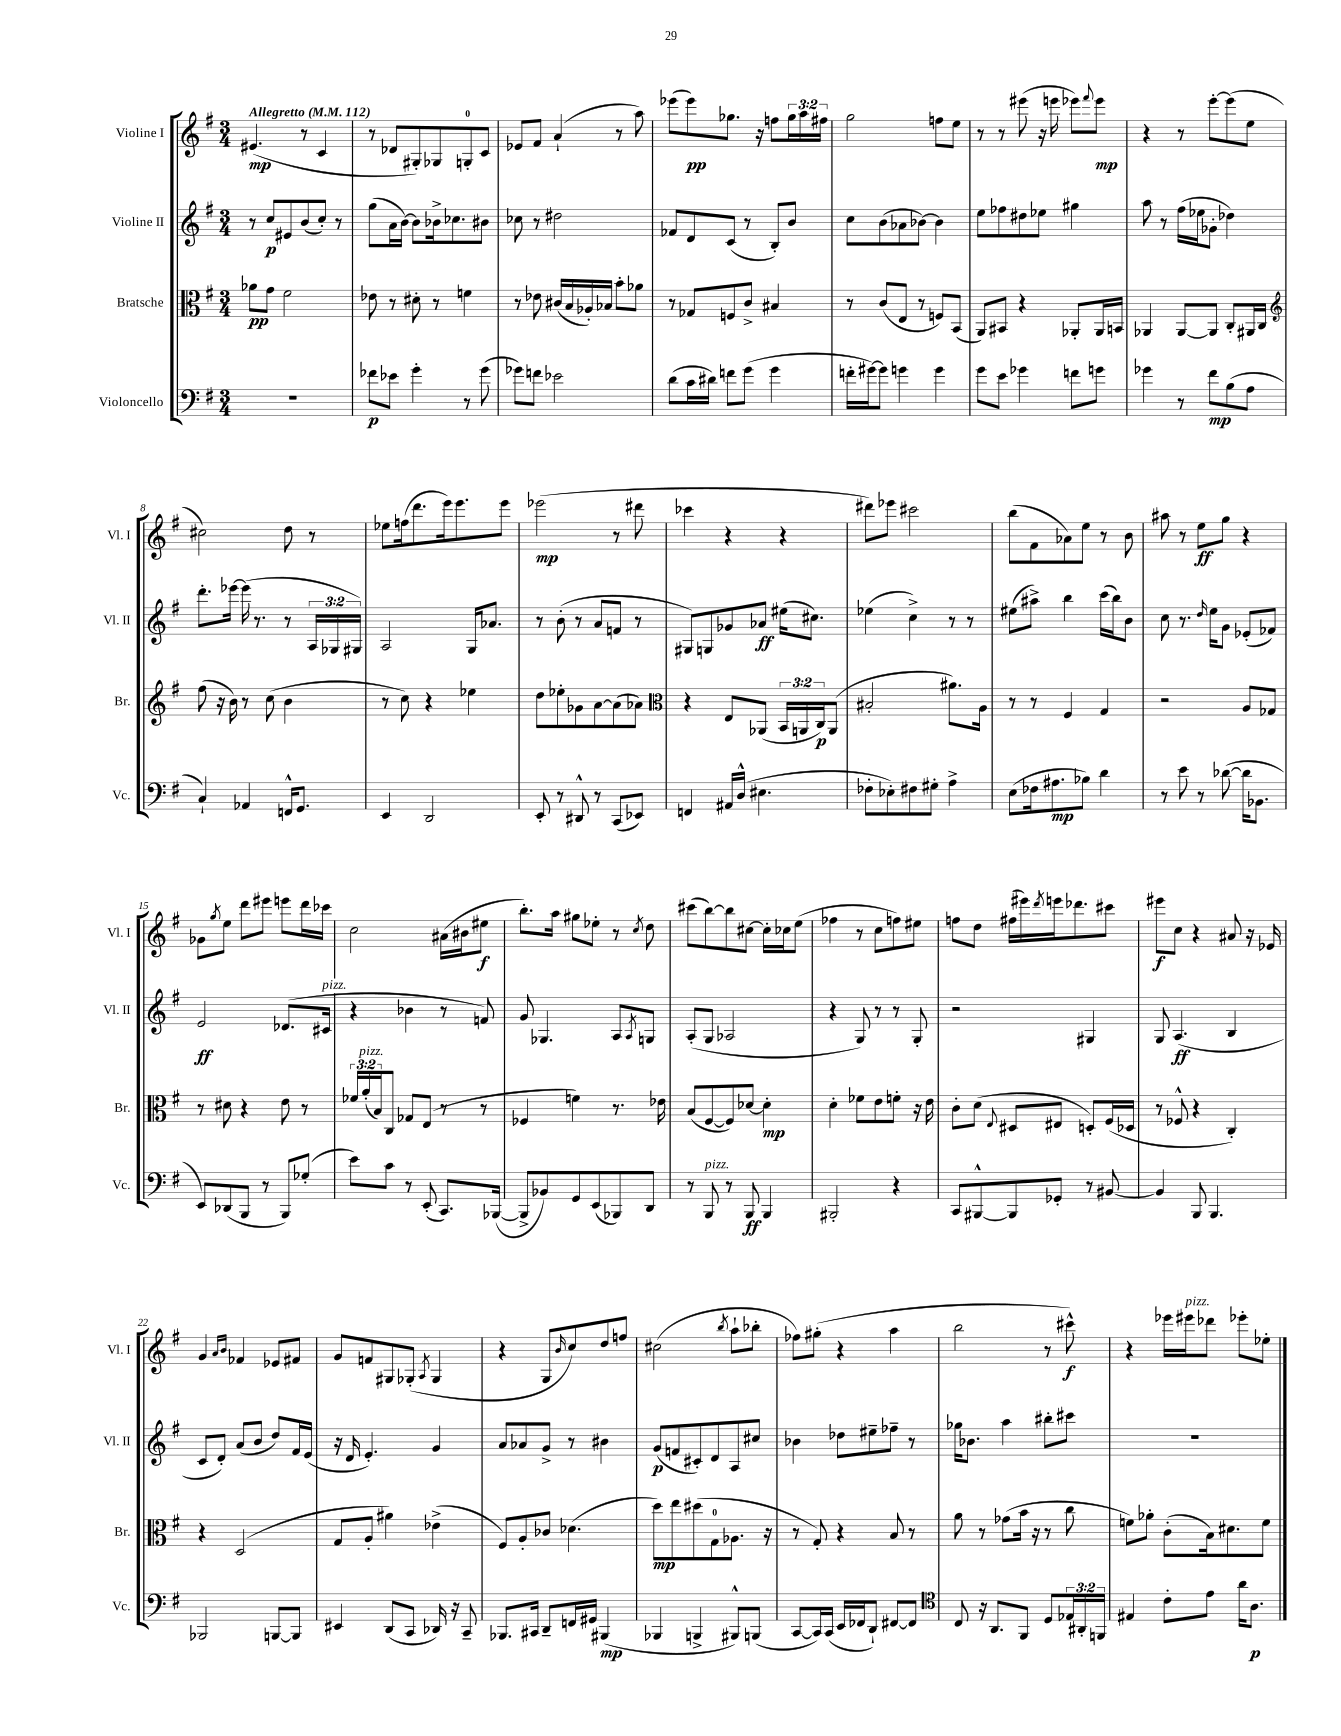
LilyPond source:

<<
\new StaffGroup <<
\new Staff = "s0" \with { instrumentName = "Violine I" shortInstrumentName = "Vl. I" } {
    \clef treble \key g \major \numericTimeSignature \time 3/4 \override Staff.TupletNumber.text = #tuplet-number::calc-fraction-text \tempo "Allegretto" 4 = 112
    eis'4.\mp( r8 c'4 |
    r8 des'8 gis8-.) ges8 g8-0-. c'8 |
    ees'8 fis'8 a'4-!( r8 a''8) |
    ees'''8( ees'''8\pp) ges''8. r16 f''8 \tuplet 3/2 { ges''16 a''16 fis''16 } |
    g''2 f''8 e''8 |
    r8 r8 eis'''8( r16 e'''16 ees'''8) \appoggiatura { fis'''8 } ees'''8\mp |
    r4 r8 e'''8~-. e'''8( e''8 |
    cis''2) d''8 r8 |
    ees''8 f''16( d'''8. e'''16) e'''8. e'''8 |
    ees'''2\mp( r8 dis'''8 |
    ces'''4 r4 r4 |
    dis'''8) ees'''8 cis'''2 |
    b''8( fis'8 aes'8) e''8 r8 b'8 |
    ais''8 r8 e''8\ff g''8 r4 |
    ges'8 \acciaccatura { g''8 } e''8 d'''8 eis'''8 e'''8 d'''16 ces'''16 |
    c''2 ais'16( bis'16 eis''8\f |
    b''8.-.) a''16 gis''8 ees''8-. r8 \acciaccatura { c''8 } d''8 |
    cis'''8( b''8~) b''8 cis''8~ cis''16-. ces''16 e''8( |
    fes''4 r8 c''8 f''8) eis''8 |
    f''8 d''8 fis''16( eis'''16) \acciaccatura { d'''8 } e'''16 des'''8. cis'''8 |
    eis'''8\f c''8 r4 ais'8 r16 ees'16 |
    g'4 \grace { a'16 b'16 } fes'4 ees'8 fis'8 |
    g'8 f'8 gis8 ges8-.( \acciaccatura { a8 } ges4 |
    r4 g8 \grace { b'16 } c''8) d''8 f''8 |
    cis''2( \acciaccatura { b''8 } a''8-! bes''8-. |
    fes''8) gis''8-.( r4 a''4 |
    b''2 r8 cis'''8-^\f) |
    r4 ees'''16 eis'''16^\markup { \italic "pizz." } des'''8 ees'''8-. ees''8-. \bar "|." |
}
\new Staff = "s1" \with { instrumentName = "Violine II" shortInstrumentName = "Vl. II" } {
    \clef treble \key g \major \numericTimeSignature \time 3/4 \override Staff.TupletNumber.text = #tuplet-number::calc-fraction-text
    r8 c''8\p eis'8 b'8( c''8-.) r8 |
    g''8( a'16 b'16~) b'8 bes'16-> ces''8. bis'8 |
    ces''8 r8 dis''2 |
    fes'8 d'8 c'8( r8 b8-.) b'8 |
    c''8 b'8( aes'8 bes'8~) bes'4 |
    e''8 fes''8 dis''8 ees''8 gis''4 |
    a''8 r8 fis''16( ees''16 ges'8-. des''4) |
    d'''8.-. ees'''16~ ees'''16( r8. r8 \tuplet 3/2 { a16 ges16 gis16) } |
    a2 g16 aes'8. |
    r8 b'8-.( r8 a'8 f'8 r8 |
    gis8) g8 ges'8 aes'8\ff eis''16( cis''8.) |
    ees''4( c''4->) r8 r8 |
    eis''8( ais''8->) b''4 c'''16( b''16) b'8 |
    c''8 r8. \grace { d''16 } e''16 g'8 ees'8-.( fes'8) |
    e'2\ff des'8.( cis'16^\markup { \italic "pizz." } |
    r4 bes'4 r8 f'8) |
    g'8 ges4. a8 \acciaccatura { a8 } g8 |
    a8-.( g8 aes2 |
    r4 g8) r8 r8 g8-. |
    r2 gis4 |
    g8 a4.\ff( b4 |
    c'8 d'8-.) a'8( b'8 d''8) fis'16 e'16( |
    r16 d'16 e'4.-.) g'4 |
    a'8 aes'8 g'8-> r8 bis'4 |
    g'8\p( f'8 cis'8-.) d'8 a8 cis''8 |
    bes'4 des''8 eis''8-- fes''8-- r8 |
    ges''16 bes'8. a''4 bis''8-. cis'''8 |
    R2. \bar "|." |
}
\new Staff = "s2" \with { instrumentName = "Bratsche" shortInstrumentName = "Br." } {
    \clef alto \key g \major \numericTimeSignature \time 3/4 \override Staff.TupletNumber.text = #tuplet-number::calc-fraction-text
    aes'8\pp g'8 fis'2 |
    ees'8 r8 dis'8-. r8 f'4 |
    r8 ees'8 cis'16( b16 aes16-.) bes16 b'8-. aes'8 |
    r8 ges8 f8 c'8-> bis4 |
    r8 c'8( e8 r8 f8) b,8( |
    a,8) bis,8 r4 aes,8-. aes,16 b,16 |
    aes,4 aes,8~ aes,8 c8-. ais,16 c16 |
    \clef treble fis''8( r16 b'16) r8 c''8( b'4 |
    r8 c''8) r4 ees''4 |
    d''8 ees''8-. ges'8 a'8~ a'8( aes'8) |
    \clef alto r4 e8 aes,8( \tuplet 3/2 { b,16 a,16 c16\p) } a,8( |
    bis2-. ais'8.) a16 |
    r8 r8 fis4 g4 |
    r2 a8 ges8 |
    r8 dis'8 r4 e'8 r8 |
    \tuplet 3/2 { fes'16 a'16-.^\markup { \italic "pizz." }( b16) } c8 ges8 e8( r8 r8 |
    fes4 f'4) r8. ees'16 |
    b8( fis8~ fis8) des'8~ des'4-.\mp |
    d'4-. fes'8 e'8 f'8-. r16 e'16 |
    c'8-. d'8( \appoggiatura { e8 } dis8 eis8 d8-.) fis16( des16 |
    r8 fes8-^ r4 c4-.) |
    r4 d2( |
    g8 a8-. ais'4) ees'4->( |
    fis8) a8-. ces'8 des'4.( |
    d''8\mp) e''8 dis''8( g8-0 aes8. r16 |
    r8 g8-.) r4 b8 r8 |
    a'8 r8 ges'8( b'16 r16 r8 c''8 |
    f'8) aes'8-. c'8-.( b16) dis'8. f'8 \bar "|." |
}
\new Staff = "s3" \with { instrumentName = "Violoncello" shortInstrumentName = "Vc." } {
    \clef bass \key g \major \numericTimeSignature \time 3/4 \override Staff.TupletNumber.text = #tuplet-number::calc-fraction-text
    R2. |
    fes'8\p ees'8 g'4-. r8 g'8( |
    ges'8) f'8 ees'2 |
    d'8( c'16 dis'16) f'8 g'8( g'4 |
    f'16-. gis'16~) gis'8 g'4 g'4 |
    g'8 e'8 ges'4 f'8 g'8 |
    ges'4 r8 fis'8\mp b8( a8 |
    c4-!) aes,4 f,16-^ g,8. |
    e,4 d,2 |
    e,8-. r8 dis,8-^ r8 c,8( ees,8) |
    f,4 ais,16 d16-^( eis4. |
    fes8-. ees8-.) fis8 gis8-. a4-> |
    e8( fes16 ais8.\mp bes8) d'4 |
    r8 e'8 r8 des'8~( des'16 bes,8. |
    e,8) des,8( b,,8 r8 b,,8) ges8-.( |
    e'8) c'8 r8 e,8-.( c,8.) bes,,16~( |
    bes,,8-> bes,8) g,8 e,8( bes,,8) d,8 |
    r8 b,,8^\markup { \italic "pizz." } r8 b,,8\ff b,,4 |
    bis,,2-. r4 |
    c,8 bis,,8~-^ bis,,8 ges,8-. r8 bis,8~ |
    bis,4 b,,8 b,,4. |
    bes,,2 b,,8~ b,,8 |
    eis,4 d,8( c,8 des,16) r16 c,8-- |
    bes,,8. cis,16 d,8-- f,16 gis,16 bis,,4\mp( |
    bes,,4 b,,4-> bis,,8-^) b,,8( |
    c,8~ c,16) c,16( e,16 fes,16 d,8-!) fis,8~ fis,8 |
    \clef tenor c8 r16 a,8. fis,8 d8 \tuplet 3/2 { ees16 ais,16-. f,16 } |
    eis4 c'8-. e'8 a'16 a8.\p \bar "|." |
}
>>
>>
